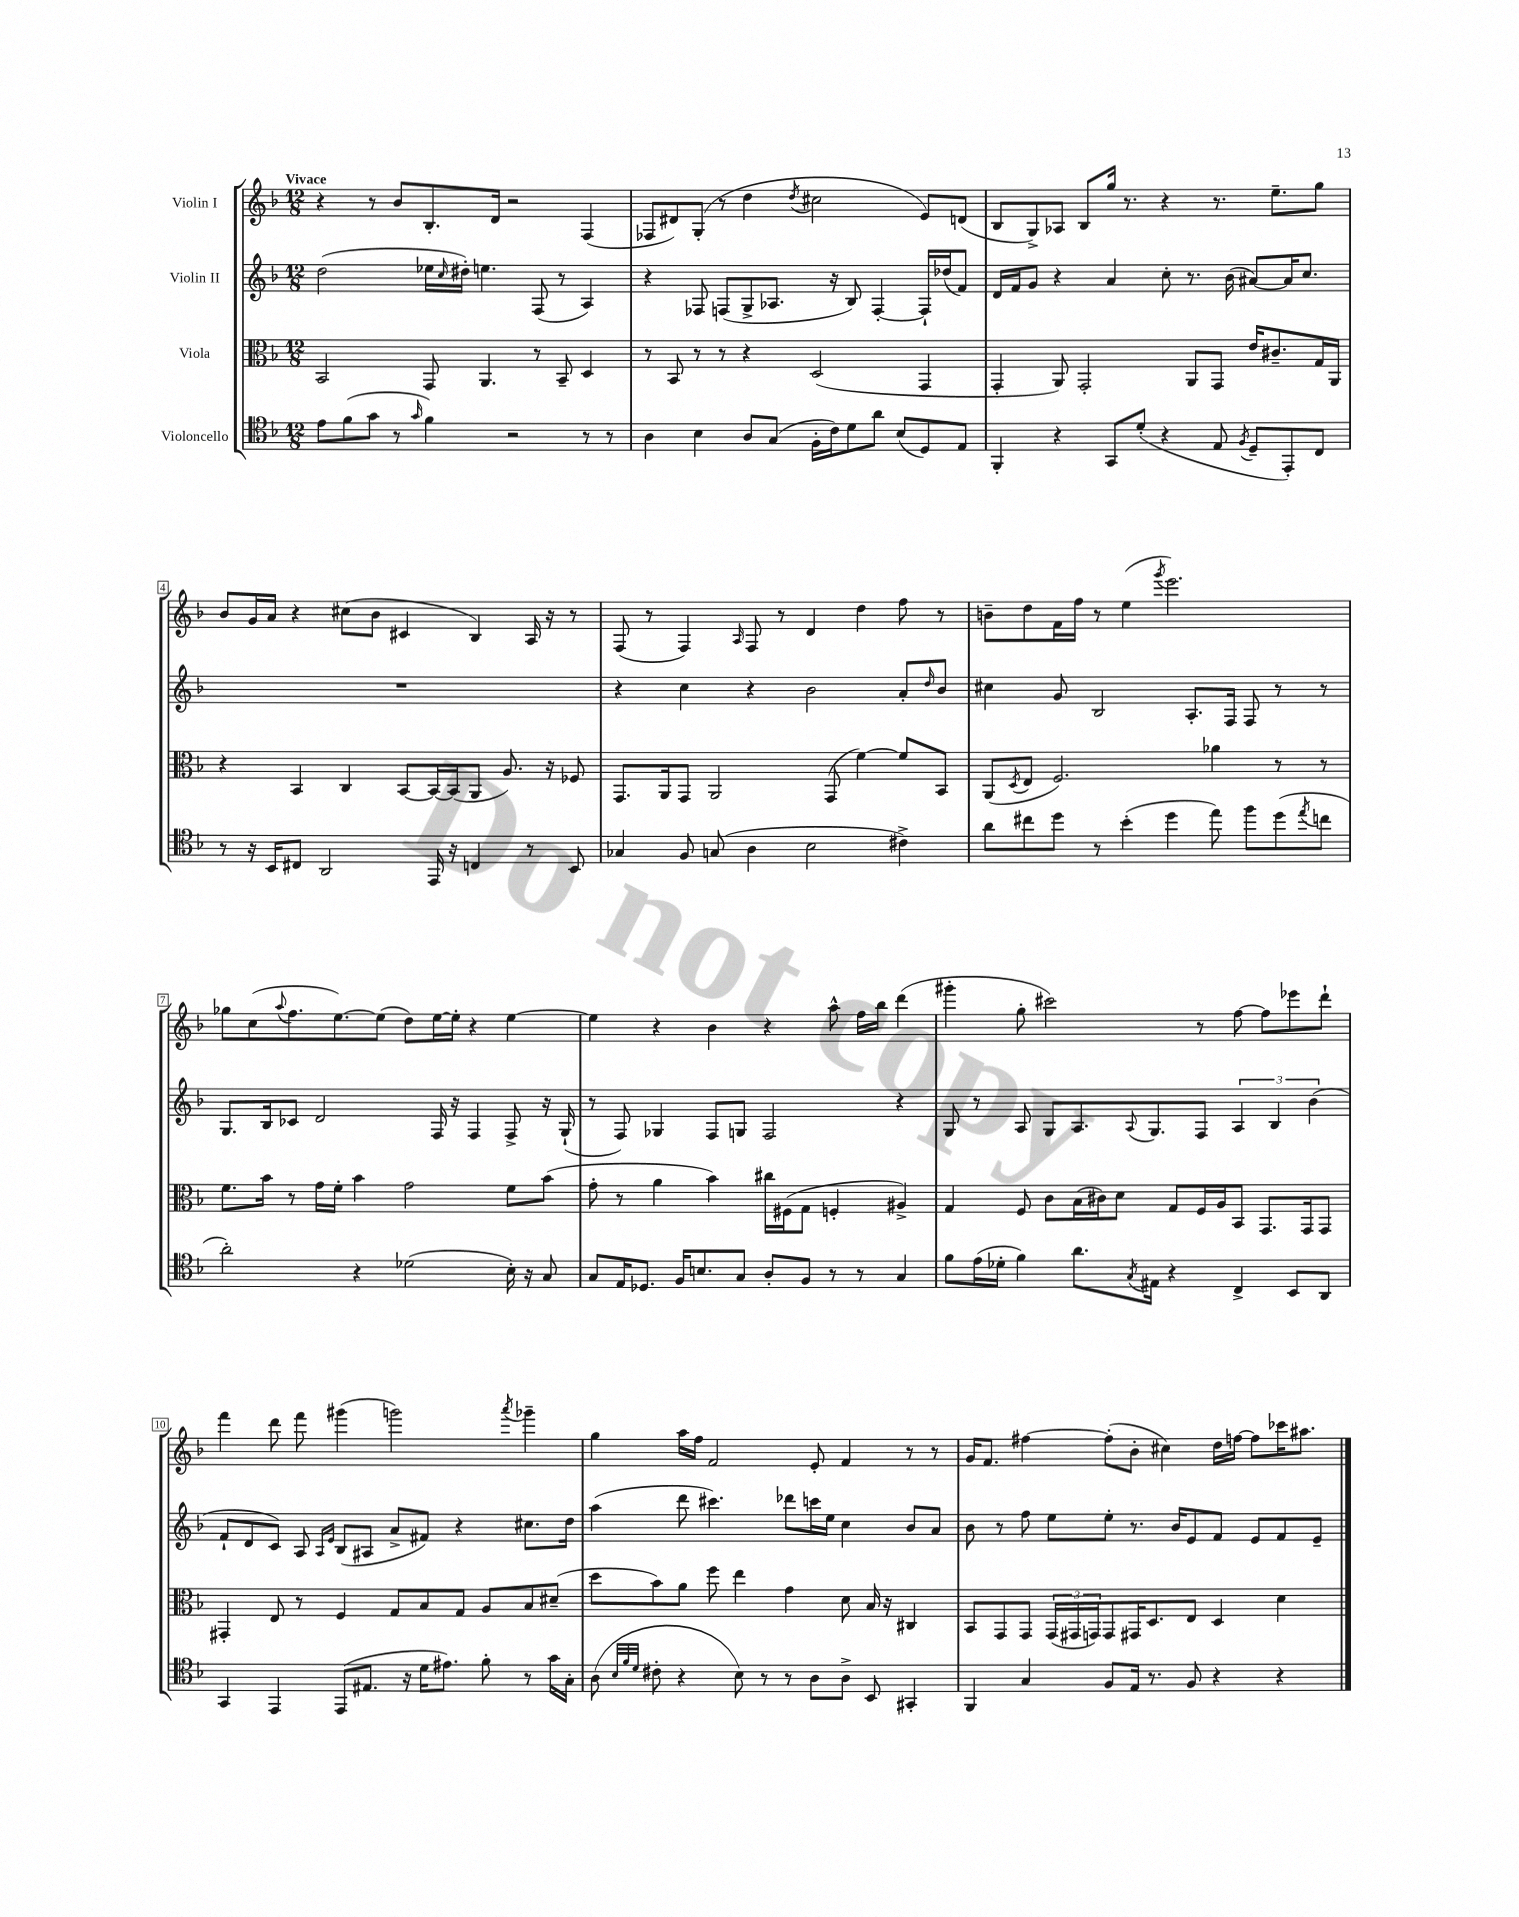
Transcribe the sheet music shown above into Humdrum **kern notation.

**kern	**kern	**kern	**kern
*part4	*part3	*part2	*part1
*staff4	*staff3	*staff2	*staff1
*I"Violoncello	*I"Viola	*I"Violin II	*I"Violin I
*clefC4	*clefC3	*clefG2	*clefG2
*k[b-]	*k[b-]	*k[b-]	*k[b-]
*M12/8	*M12/8	*M12/8	*M12/8
=1	=1	=1	=1
!	!	!	!LO:TX:a:B:t=Vivace
8e\L	2BB-/	(2dd\	4r
(8f\	.	.	.
8g\J	.	.	8r
8r	.	.	8b-/L
16qqg/	.	.	.
4f\)	8GG/	16ee-X\LL	8.B-'/
.	.	16qqcc/	.
.	.	16dd#X'\JJ)	.
.	4.AA/	4.een\	.
.	.	.	16d/Jk
2r	.	.	2r
.	8r	(8F/	.
.	8BB-~/	8r	.
8r	4D/	4A/)	(4F/
8r	.	.	.
=2	=2	=2	=2
4A\	8r	4r	8F-X/L
.	8BB-/	.	8d#X/)
4B-\	8r	8F-X/	(8G'/J
.	8r	(8Fn/L	8r
8A/L	4r	8G^/	4dd\
(8G/J	.	8.A-X/J	.
.	.	.	8qdd/
16F'\LL	(2D/	.	2cc#X\
16c\J)	.	16r	.
8d\	.	8B-/)	.
8a\J	.	[4F'/	.
(8B-/L	.	.	.
8D/)	4GG/	16F`/LL]	8e/L)
.	.	(16dd-X/J	.
8E/J	.	8f/J)	(8dn/J
=3	=3	=3	=3
4FF'/	4GG'/	16d/LL	8B-/L
.	.	16f/J	.
.	.	8g/J	8G^/)
4r	8AA/)	4r	8A-X/J
.	2GG'/	.	8B-/L
8GG/L	.	4a/	16gg/Jk
.	.	.	8.r
(8d'/J	.	.	.
4r	.	8cc'\	4r
.	8AA/L	8.r	.
8E/	8GG/J	.	8.r
.	.	(16b-\	.
8qF/	.	.	.
8D~/L	16e/KL	[8a#X/L)	.
.	8.c#X~/	.	8.ee~\L
8EE'/)	.	16a#/K]	.
.	.	8.cc/J	.
8C/J	16G/L	.	8gg\J
.	16AA/JJ	.	.
!!LO:LB:g=z
=4	=4	=4	=4
8r	4r	1.r	8b-/L
16r	.	.	16g/L
16BB-/KL	.	.	16a/JJ
8C#X/J	4BB-/	.	4r
2AA/	.	.	.
.	4C/	.	(8cc#X\L
.	.	.	8b-\J
.	[8BB-/L	.	4c#X/
16EE/	16BB-/L_	.	.
16r	(16BB-/J]	.	.
4Cn/	8AA/J	.	4B-/)
.	8.A/)	.	.
8r	.	.	16A/
.	16r	.	16r
8BB-/	8F-X/	.	8r
=5	=5	=5	=5
4G-X/	8.GG/L	4r	(8F/
.	.	.	8r
.	16AA/k	.	.
8F/	8GG/J	4cc\	4F/)
(8Gn/	2AA/	.	.
.	.	.	16qqA/
4A\	.	4r	8F/
.	.	.	8r
2B-\	.	2b-\	4d/
.	(8GG/	.	.
.	[4f\)	.	4dd\
4c#X^\)	8f/L]	8a'/L	8ff\
.	.	16qqdd/	.
.	8BB-/J	8b-/J	8r
=6	=6	=6	=6
8a\L	(8AA/L	4cc#X\	8bn~\L
.	8qD/	.	.
8cc#X\	8E/J	.	8dd\
8dd\J	2.F/)	8g/	16f\L
.	.	.	16ff\JJ
8r	.	2B-/	8r
(4b-'\	.	.	(4ee\
.	.	.	8qggg/
4dd\	.	.	2.eee\)
.	.	8.A'/L	.
8ee\)	4a-X\	.	.
.	.	16F/Jk	.
8ff\L	.	8F/	.
(8dd\	8r	8r	.
8qee/	.	.	.
8ccn\J	8r	8r	.
!!LO:LB:g=z
=7	=7	=7	=7
2a'\)	8.f\L	8.G/L	8gg-X\L
.	.	.	(8cc\
.	16b-\Jk	16B-/k	.
.	.	.	8qqaa/
.	8r	8c-X/J	8.ff\
.	16g\LL	2d/	.
.	16f'\JJ	.	[8.ee\)
4r	4b-\	.	.
.	.	.	(8ee\J]
(2d-X\	2g\	.	8dd\L)
.	.	16F/	[16ee\L
.	.	16r	16ee'\JJ]
.	.	4F/	4r
16B-'\)	8f\L	8F^/	[4ee\
16r	.	.	.
8G/	(8b-\J	16r	.
.	.	(16G`/	.
=8	=8	=8	=8
8G/L	8g'\	8r	4ee\]
16E/K	8r	8F/)	.
8.D-X/J	.	.	.
.	4a\	4G-X/	4r
16F/KL	.	.	.
8.Bn/	.	.	.
.	4b-\)	8F/L	4b-\
8G/J	.	8Gn/J	.
8A'/L	16cc#X\LL	2F/	4r
.	(16F#X\J	.	.
8F/J	8G\J	.	.
8r	4Fn'/	.	8aa^^\
8r	.	.	16ff\LL
.	.	.	16bb-\JJ
4G/	4A#X^/)	4r	(4ddd\
=9	=9	=9	=9
8f\L	4G/	8G/	4ggg#X'\
(16e\L	.	8r	.
16d-X'\JJ	.	.	.
4f\)	8F/	8A/	8gg'\
.	8c\L	8G/L	2ccc#X\)
8.a\L	(16B-\L	8.A/	.
.	16c#X\J)	.	.
.	8d\J	.	.
8qG/	.	8qqA/	.
16E#X\Jk	.	8.G/	.
4r	8G/L	.	.
.	16F/L	8F/J	8r
.	16A/J	.	.
4C^/	8BB-/J	6A/	[8ff\
.	8.GG/L	.	8ff\L]
.	.	6B-/	.
8BB-/L	.	.	8eee-X\
.	16GG/k	.	.
.	.	(6b-\	.
8AA/J	8GG/J	.	8ddd`\J
!!LO:LB:g=z
=10	=10	=10	=10
4GG/	4GG#X'/	8f`/L	4fff\
.	.	8d/	.
4EE/	8E/	8c/J)	8ddd\
.	8r	8A/	8fff\
.	.	16qqA/LL	.
.	.	16qqe/JJ	.
(8EE/L	4F/	(8B-/L	(4ggg#X\
8.E#X/J	.	8A#X/J	.
.	8G/L	8a^/L	2gggn\)
16r	.	.	.
16d\KL	8B-/	8f#X/J)	.
8.e#X\J)	.	.	.
.	8G/J	4r	.
8f'\	8A/L	.	.
.	.	.	8qaaa/
8r	8B-/	8.cc#X\L	4ggg-X~\
16g\LL	(8d#X~/J	.	.
16G'\JJ	.	16dd\Jk	.
=11	=11	=11	=11
(8A\	8dd\L	(4aa\	4gg\
32qqB-/LLL	.	.	.
32qqf/	.	.	.
32qqd/JJJ	.	.	.
8c#X'\	8b-\)	.	.
4r	8a\J	8ddd\	16aa\LL
.	.	.	16ff\JJ
.	8ff\	4.ccc#X\)	2f/
8B-\)	4ee\	.	.
8r	.	.	.
8r	4g\	8ddd-X\L	.
8A\L	.	16cccn\L	8e'/
.	.	16ee\JJ	.
8A^\J	8d\	4cc\	4f/
8BB-/	16B-/	.	.
.	16r	.	.
4GG#X'/	4C#X/	8b-/L	8r
.	.	8a/J	8r
=12	=12	=12	=12
4FF/	8BB-/L	8b-\	16g/KL
.	.	.	8.f/J
.	8GG/	8r	.
4G/	8GG/J	8ff\	[4ff#X\
.	(24GG/LL	8ee\L	.
.	24GG#X/	.	.
.	24GGn/J)	.	.
8F/L	8GG/	8ee'\J	(8ff#'\L]
16E/Jk	16GG#X/K	8.r	8b-'\J
8.r	8.D/	.	.
.	.	.	4cc#X\)
.	.	16b-/KL	.
8F/	8E/J	8e/	.
4r	4D/	8f/J	16dd\LL
.	.	.	[16ffn\JJ
.	.	8e/L	8ff\L]
4r	4d\	8f/	16ccc-X\K
.	.	.	8.aa#X\J
.	.	8e~/J	.
==	==	==	==
*-	*-	*-	*-
